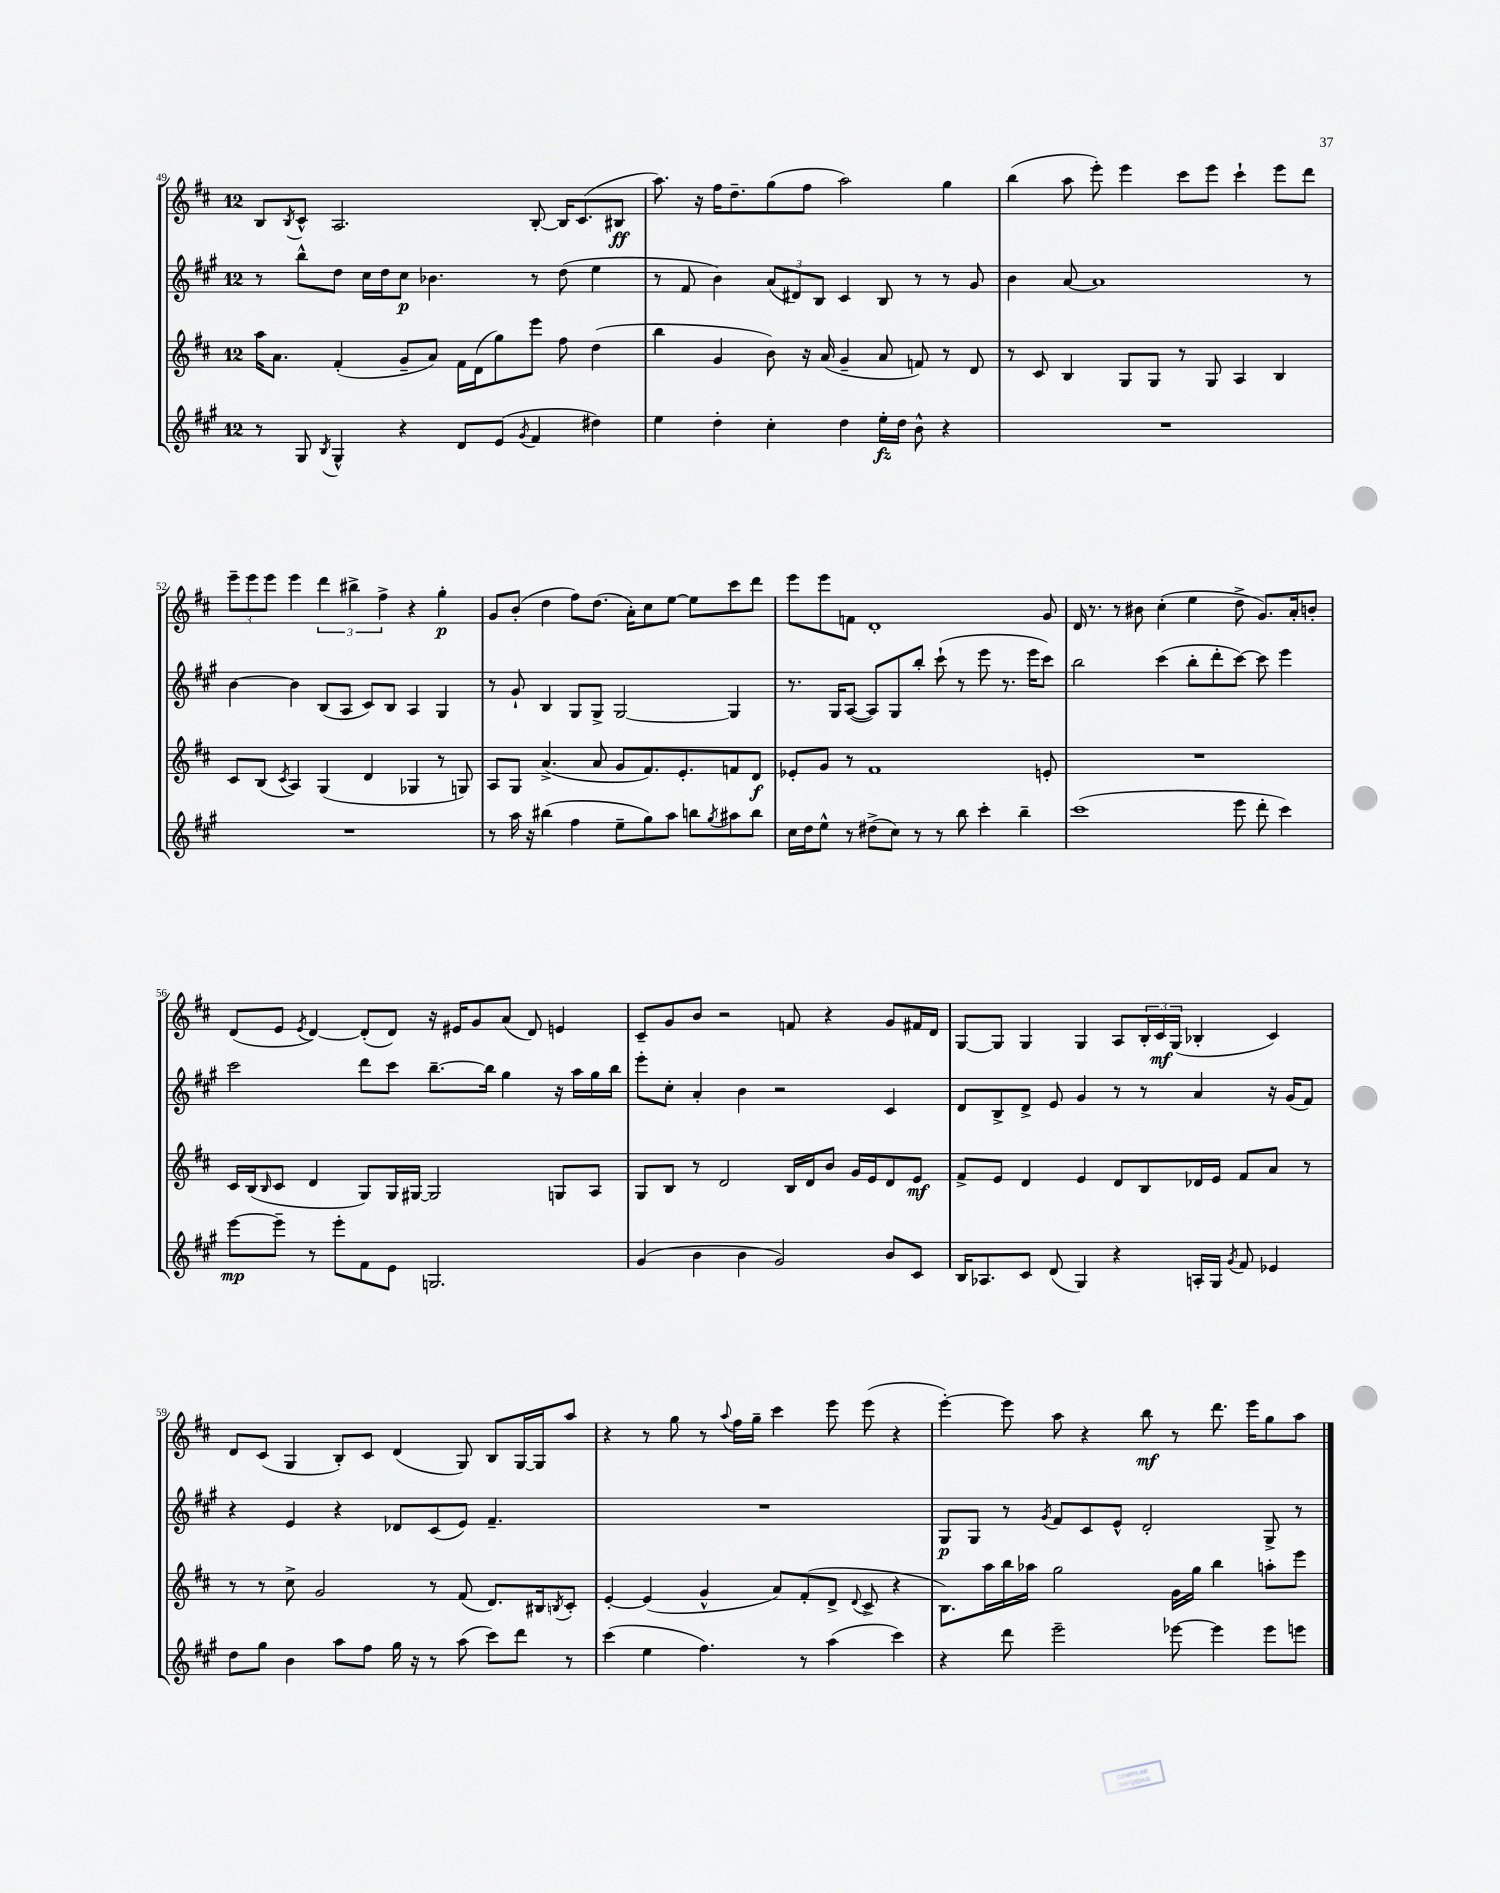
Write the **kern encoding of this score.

**kern	**kern	**kern	**kern
*staff4	*staff3	*staff2	*staff1
*clefG2	*clefG2	*clefG2	*clefG2
*k[f#c#g#]	*k[f#c#]	*k[f#c#g#]	*k[f#c#]
*M12/8	*M12/8	*M12/8	*M12/8
8r	16aa	8r	8B
.	8.a	.	.
.	.	.	8qB
8G#	.	8bb^^	8c#^^
8qB	.	.	.
4G#^^	(4f#'	8dd	2.A
.	.	16cc#	.
.	.	16dd	.
4r	8g~	8cc#	.
.	8a)	4.b-	.
8d	16f#	.	.
.	(16d	.	.
(8e	8gg)	.	.
8qg#	.	.	.
4f#	8eee	8r	[8B'
.	8ff#	(8dd	16B]
.	.	.	(8.c#
4dd#)	(4dd	4ee	.
.	.	.	8B#
=	=	=	=
4ee	4bb	8r	8.aa)
.	.	8f#	.
.	.	.	16r
4dd'	4g	4b)	16ff#
.	.	.	8.dd~
4cc#'	8b)	(12a	(8gg
.	.	12d#)	.
.	16r	.	8ff#
.	.	12B	.
.	(16a	.	.
4dd	4g~	4c#	2aa)
16ee'	8a	8B	.
16dd	.	.	.
8b^^	8f)	8r	.
4r	8r	8r	4gg
.	8d	8g#	.
=	=	=	=
1.r	8r	4b	(4bb
.	8c#	.	.
.	4B	[8a	8aa
.	.	1a]	8eee')
.	8G	.	4eee
.	8G	.	.
.	8r	.	8ccc#
.	8G	.	8eee
.	4A	.	4ccc#`
.	4B	.	8eee
.	.	8r	8ddd
=	=	=	=
1.r	8c#	[4b	12eee~
.	.	.	12eee
.	(8B	.	.
.	.	.	12eee
.	8qc#	.	.
.	4A)	4b]	4eee
.	(4G	(8B	6ddd
.	.	8A	.
.	.	.	6bb#^
.	4d	8c#)	.
.	.	.	6ff#^
.	.	8B	.
.	4G-	4A	4r
.	8r	4G#	4gg'
.	8G)	.	.
=	=	=	=
8r	8A	8r	8g
16aa	8G	8g#`	(8b'
16r	.	.	.
(4bb#	(4.a^	4B	4dd
4ff#	.	8G#	8ff#)
.	8a	8G#^	(8.dd
8ee~	8g	[2G#	.
.	.	.	16a')
8gg#)	8.f#)	.	8cc#
8aa	.	.	[8ee
.	8.e'	.	.
8bb	.	.	8ee]
8qgg#	.	.	.
8aa#	8f	4G#]	8ccc#
8bb	8d	.	8ddd
=	=	=	=
16cc#	8e-'	8.r	8eee
16dd	.	.	.
8ee^^	8g	.	8eee
.	.	16G#	.
8r	8r	([8A	8f
(8dd#^	1f#	8A])	1d'
8cc#)	.	8G#	.
8r	.	8bb'	.
8r	.	(8ccc#`	.
8bb	.	8r	.
4ccc#'	.	8eee	.
.	.	8.r	.
4bb~	.	.	.
.	.	16eee	.
.	8e'	8ccc#)	8g
=	=	=	=
(1ccc#	1.r	2bb	16d
.	.	.	8.r
.	.	.	8r
.	.	.	8b#
.	.	(4ccc#	(4cc#'
.	.	8bb'	4ee
.	.	8ddd'	.
8eee	.	[8ccc#)	8dd^
8ddd'	.	8ccc#]	8.g)
4ccc#)	.	4eee	.
.	.	.	16a'
.	.	.	8b'
=	=	=	=
[8eee	16c#	2ccc#	(8d
.	(16B	.	.
.	16qqB	.	.
8eee~]	8c#	.	8e
.	.	.	8qe
8r	4d	.	[4d)
8eee'	.	.	.
8f#	8G)	8ddd	(8d']
8e	16G	8ccc#	8d)
.	[16G#	.	.
2.G	2G#]	[8.bb~	16r
.	.	.	16e#
.	.	.	8g
.	.	16bb]	.
.	.	4gg#	(8a
.	.	.	8d)
.	8G	16r	4e
.	.	16aa	.
.	8A	16gg#	.
.	.	16bb	.
=	=	=	=
(4g#	8G	8eee'	8c#~
.	8B	8cc#'	8g
4b	8r	4a'	8b
.	2d	.	2r
4b	.	4b	.
2g#)	.	2r	.
.	16B	.	8f
.	16d	.	.
.	8b	.	4r
.	16g	.	.
.	16e	.	.
8b	8d	4c#	8g
8c#	8e	.	16f#
.	.	.	16d
=	=	=	=
16B	8f#^	8d	[8G
8.A-	.	.	.
.	8e	8B^	8G]
8c#	4d	8d^	4G
(8d	.	8e	.
4G#)	4e	4g#	4G
4r	8d	8r	8A
.	8B	8r	24B'
.	.	.	24c#
.	.	.	(24G
16A'	16d-	4a	4B-'
16G#	16e	.	.
8qg#	.	.	.
8f#	8f#	.	.
4e-	8a	16r	4c#)
.	.	(16g#	.
.	8r	8f#)	.
=	=	=	=
8dd	8r	4r	8d
8gg#	8r	.	(8c#
4b	8cc#^	4e	4G
.	2g	.	.
8aa	.	4r	8B')
8ff#	.	.	8c#
16gg#	.	8d-	(4d
16r	.	.	.
8r	8r	(8c#	.
(8aa	(8f#	8e)	8G)
8ccc#)	8.d)	4.f#~	8B
8ddd	.	.	[16G
.	16B#	.	16G]
.	8qB	.	.
8r	8c#'	.	8aa
=	=	=	=
(4ccc#	[4e'	1.r	4r
4ee	(4e]	.	8r
.	.	.	8gg
4.ff#)	4g^^	.	8r
.	.	.	8qqaa
.	.	.	16ff#
.	.	.	16gg~
.	8a)	.	4ccc#
8r	(8f#'	.	.
(4aa	8d^	.	8eee
.	8qqd	.	.
.	8c#^	.	(8eee
4ccc#)	4r	.	4r
=	=	=	=
4r	8.B)	8G#	[4eee')
.	.	8G#	.
.	16aa	.	.
8ddd	16bb	8r	8eee]
.	16aa-	.	.
.	.	8qg#	.
2eee~	2gg	8f#	8aa
.	.	8c#	4r
.	.	8e^^	.
.	.	2d'	8bb
[8eee-	16g	.	8r
.	16gg	.	.
4eee-]	4bb	.	8.ddd
.	.	.	16eee
8eee-	8aa'	8G#^	8gg
8eee	8eee	8r	8aa
==	==	==	==
*-	*-	*-	*-
